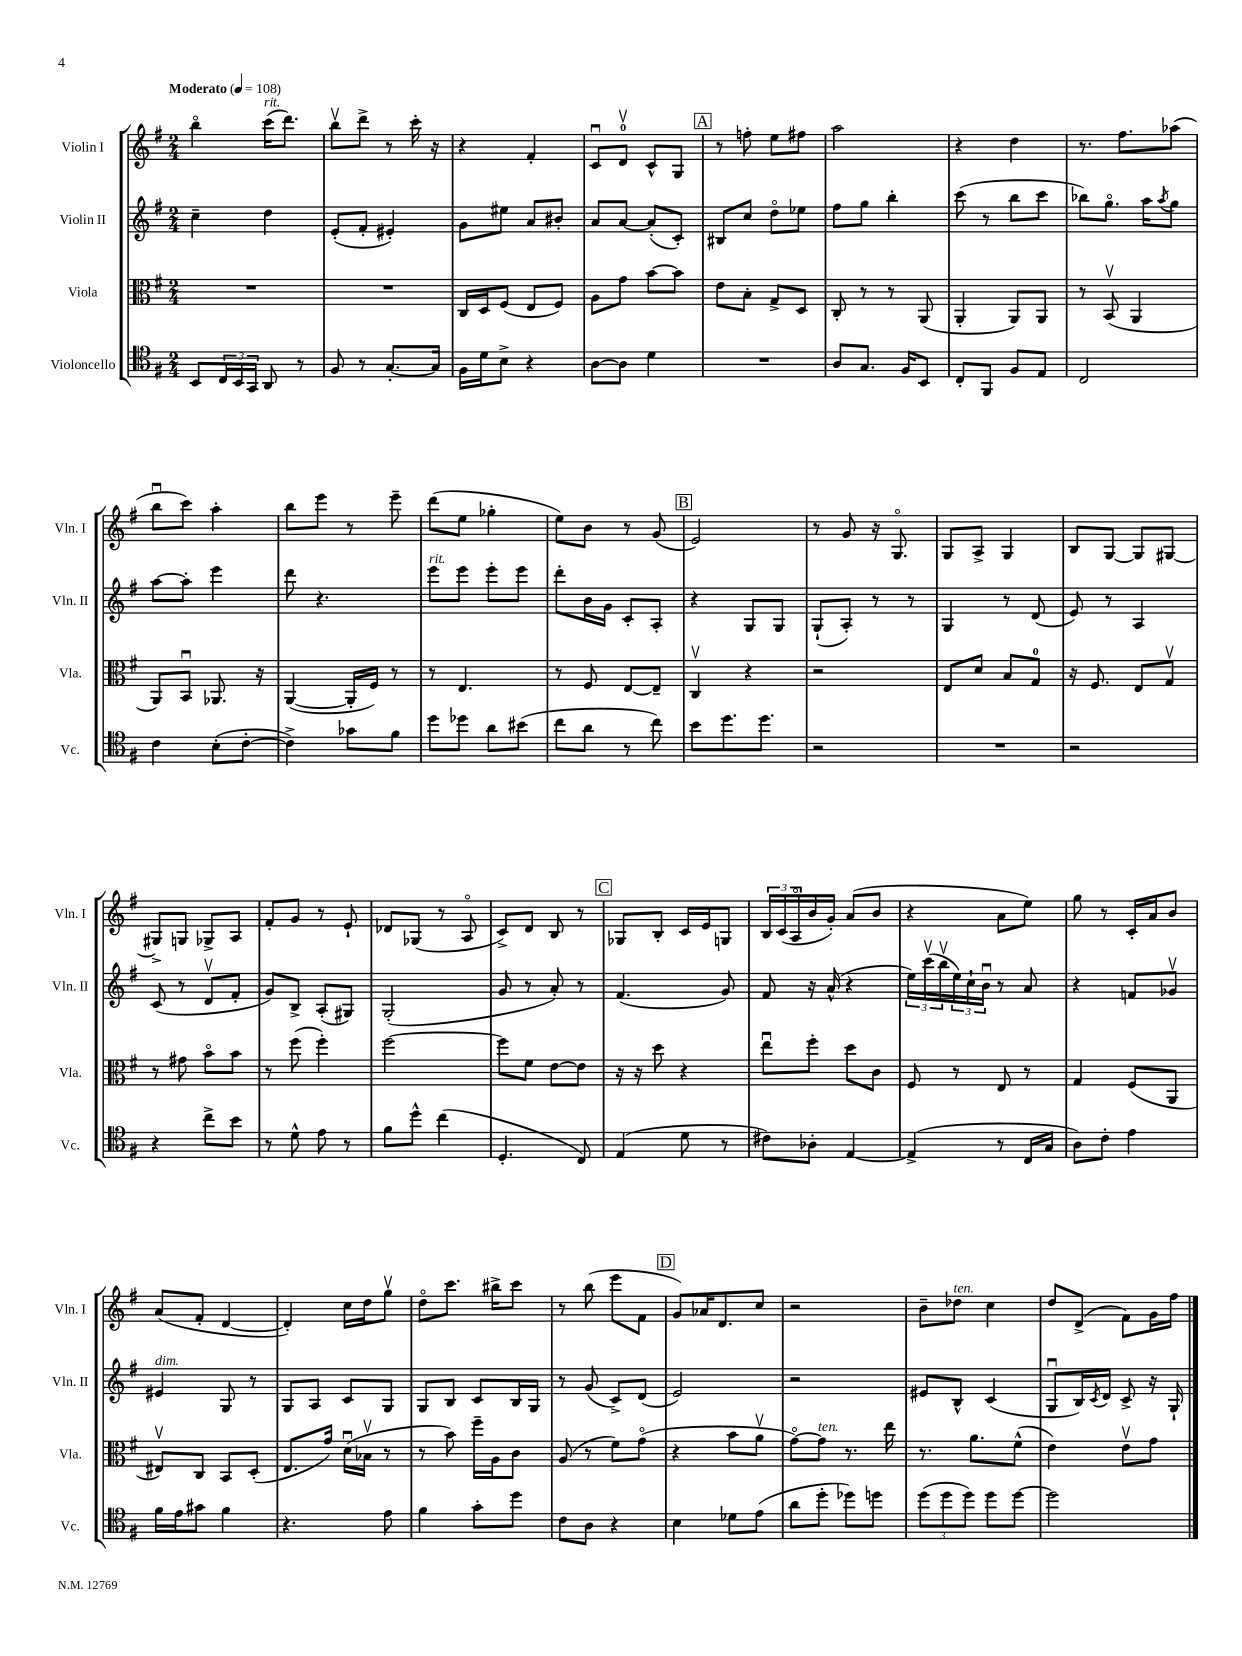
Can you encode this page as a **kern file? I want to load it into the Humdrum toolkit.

**kern	**kern	**kern	**kern
*staff4	*staff3	*staff2	*staff1
*clefC4	*clefC3	*clefG2	*clefG2
*k[f#]	*k[f#]	*k[f#]	*k[f#]
*M2/4	*M2/4	*M2/4	*M2/4
*MM108	*MM108	*MM108	*MM108
8BB	2r	4cc~	4bbo
24C	.	.	.
24BB	.	.	.
24GG	.	.	.
8AA	.	4dd	(16ccc
.	.	.	8.ddd)
8r	.	.	.
=	=	=	=
8F#	2r	(8e'	8bbv
8r	.	8f#'	8ddd^
[8.G'	.	4e#')	8r
.	.	.	16ccc'
16G]	.	.	16r
=	=	=	=
16F#	16C	8g	4r
16d	16D	.	.
8B^	(8F#	8ee#	.
4r	8E	8a	4f#'
.	8F#)	8b#'	.
=	=	=	=
[8A	8A	8a	8cu
8A]	8g	[8a	8dv
4d	[8b	(8a']	8c^^
.	8b]	8c')	8G
=	=	=	=
2r	8e	8B#	8r
.	8B'	8cc	8ff'
.	8G^	8ddo	8ee
.	8D	8ee-	8ff#
=	=	=	=
8A	8C'	8ff#	2aa
8.G	8r	8gg	.
.	8r	4bb'	.
16F#	.	.	.
8BB	(8AA	.	.
=	=	=	=
8C'	4AA'	(8ccc	4r
8FF#	.	8r	.
8F#	8AA)	8bb	4dd
8E	8AA	8ccc	.
=	=	=	=
2C	8r	8bb-)	8.r
.	(8BBv	8.ggo	.
.	.	.	8.ff#
.	4AA	.	.
.	.	16aa	.
.	.	8qaa	.
.	.	8gg	(8aa-
=	=	=	=
4c	8AA)	[8aa	8bbu
.	8BBu	8aa']	8ccc)
(8B'	8.AA-	4eee	4aa'
[8c'	.	.	.
.	16r	.	.
=	=	=	=
4c^])	([4AA	8ddd	8bb
.	.	4.r	8eee
8g-	16AA']	.	8r
.	16F#)	.	.
8f#	8r	.	8eee~
=	=	=	=
8dd	8r	8eee	(8ddd
8dd-	4.E	8eee	8ee
8a	.	8eee'	4gg-'
(8b#	.	8eee	.
=	=	=	=
8cc	8r	8ddd'	8ee)
8a	8F#	16b	8b
.	.	16g	.
8r	[8E	8c'	8r
8cc)	8E~]	8A'	(8g
=	=	=	=
8b	4Cv	4r	2e)
8.dd	.	.	.
.	4r	8G	.
8.dd	.	.	.
.	.	8G	.
=	=	=	=
2r	2r	(8G`	8r
.	.	8A')	8g
.	.	8r	16r
.	.	.	8.Go
.	.	8r	.
=	=	=	=
2r	8E	4G	8G
.	8d	.	8A^
.	8B	8r	4G
.	8G	(8d	.
=	=	=	=
2r	16r	8e)	8B
.	8.F#	.	.
.	.	8r	[8G
.	8E	4A	8G]
.	8Gv	.	[8G#
=	=	=	=
4r	8r	(8c	8G#^]
.	8g#	8r	8G
8cc^	8bo	8dv	8G-^
8b	8b	8f#'	8A
=	=	=	=
8r	8r	8g)	8f#'
8d^^	(8ff#	8B^	8g
8e	4ff#')	(8A'	8r
8r	.	8G#)	8e`
=	=	=	=
8f#	[2ff#	(2G'	8d-
8dd^^	.	.	(8G-
(4cc	.	.	8r
.	.	.	8Ao
=	=	=	=
4.D'	8ff#]	8g	8c^)
.	8f#	8r	8d
.	[8e	8a')	8B
8C)	8e]	8r	8r
=	=	=	=
(4E	16r	(4.f#	8G-
.	16r	.	.
.	8dd	.	8B'
8d	4r	.	16c
.	.	.	16e
8r	.	8g)	8G
=	=	=	=
8c#)	8eeu	8f#	24B
.	.	.	(24c
.	.	.	24Ao
8A-'	8ff#'	16r	16b
.	.	(16a^^	16g')
[4E	8dd	4r	(8a
.	8c	.	8b
=	=	=	=
(4E^]	8F#	24ee)	4r
.	.	(24cccv	.
.	.	24bbv	.
.	8r	24ee)	.
.	.	24cc`	.
.	.	24bu	.
8r	8E	8r	8a
16C	8r	8a	8ee)
16G	.	.	.
=	=	=	=
8A)	4G	4r	8gg
8c'	.	.	8r
4e	(8F#	8f	16c'
.	.	.	16a
.	8AA	8g-v	8b
=	=	=	=
16f#	8E#v)	4e#	(8a
16e	.	.	.
8g#	8C	.	8f#'
4f#	8BB	8G	[4d
.	(8D'	8r	.
=	=	=	=
4.r	8.E	8G	4d'])
.	.	8A	.
.	16g)	.	.
.	(16du	8c	16cc
.	16B-v	.	16dd
8e	8r	8G	8ggv
=	=	=	=
4f#	8r	8G	8ddo
.	8b)	8B	8.ccc
8g'	16ff#~	8c	.
.	16A	.	16bb#^
8dd	8c	16B	8ccc
.	.	16G	.
=	=	=	=
8c	(8A	8r	8r
8A	8r	(8g	(8bb
4r	8f#)	8c^)	8eee
.	(8go	(8d	8f#
=	=	=	=
4B	4r	2e)	8g)
.	.	.	16a-
.	.	.	8.d
8d-	8b	.	.
(8e	8av	.	8cc
=	=	=	=
8a	[8go)	2r	2r
8dd'	8g]	.	.
8dd-)	8.r	.	.
8dd	.	.	.
.	16ee	.	.
=	=	=	=
(12dd	8.r	8e#	8b~
12dd	.	.	.
.	.	8B^^	8dd-
12dd)	.	.	.
.	8.a	.	.
8dd	.	(4c	4cc
[8dd	(8f#^^	.	.
=	=	=	=
2dd]	4e)	8Gu	8dd
.	.	16B)	(8d^
.	.	8qc	.
.	.	16d	.
.	8ev	8c^	8f#)
.	8g	16r	16g
.	.	16G`	16ff#
==	==	==	==
*-	*-	*-	*-
